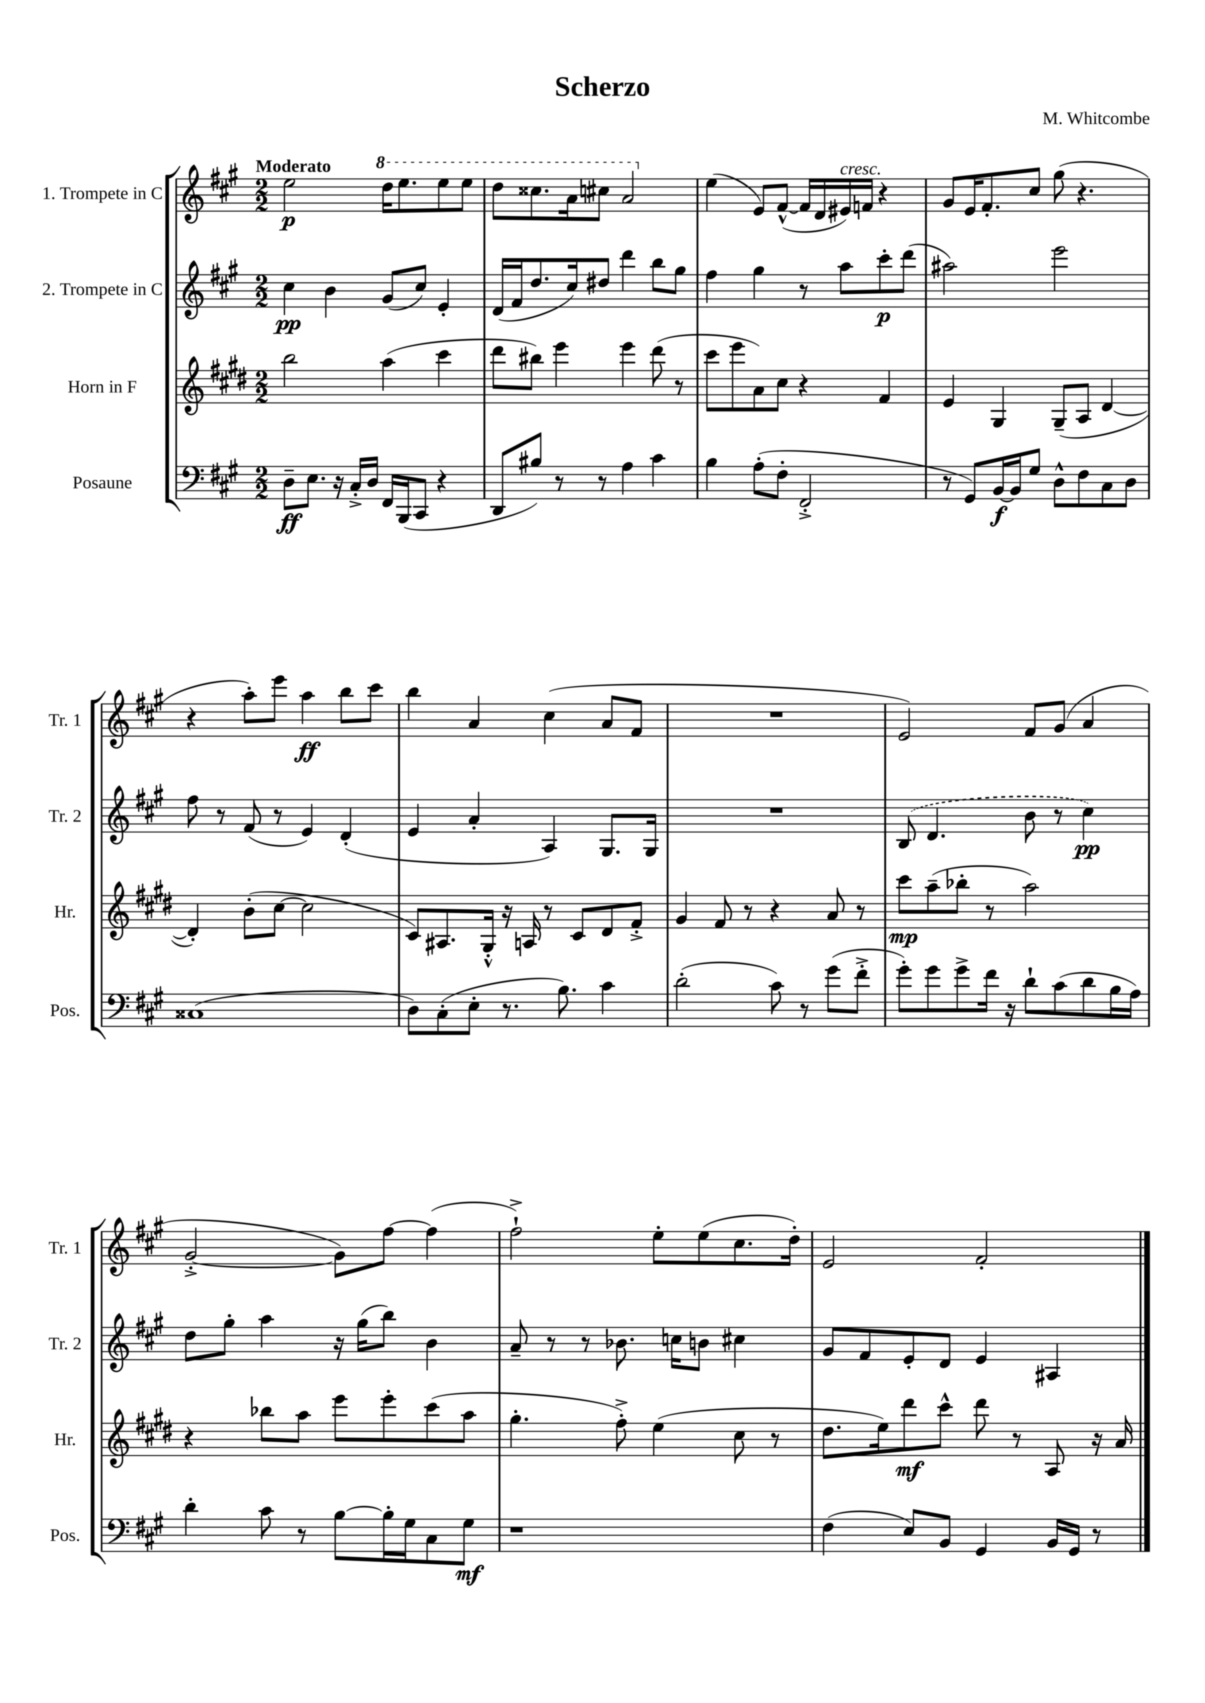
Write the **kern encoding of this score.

**kern	**kern	**kern	**kern
*staff4	*staff3	*staff2	*staff1
*clefF4	*clefG2	*clefG2	*clefG2
*k[f#c#g#]	*k[f#c#g#d#]	*k[f#c#g#]	*k[f#c#g#]
*M2/2	*M2/2	*M2/2	*M2/2
8D~	2bb	4cc#	2ee
8.E	.	.	.
.	.	4b	.
16r	.	.	.
16C#'^	.	.	.
16D	.	.	.
16FF#	(4aa	(8g#	16ddd
(16BBB	.	.	8.eee
8CC#	.	8cc#)	.
4r	4ccc#	4e'	8eee
.	.	.	8eee
=	=	=	=
8DD	8ddd#	(16d	8ddd
.	.	16f#	.
8B#)	8bb#)	8.dd	8.ccc##
8r	4eee	.	.
.	.	16cc#)	16aa
8r	.	8dd#	8ccc#
4A	4eee	4ddd	2aa
4c#	(8ddd#	8bb	.
.	8r	8gg#	.
=	=	=	=
4B	8ccc#	4ff#	(4ee
.	8eee	.	.
(8A'	8a)	4gg#	8e)
8F#'	8cc#	.	([8f#^^
2FF#'^	4r	8r	16f#]
.	.	.	16d
.	.	8aa	16e#)
.	.	.	16f
.	4f#	8ccc#'	4r
.	.	(8ddd	.
=	=	=	=
8r	4e	2aa#)	8g#
8GG#)	.	.	16e
.	.	.	8.f#'
[16BB	4G#	.	.
16BB]	.	.	.
8G#	.	.	8cc#
8D^^	(8G#~	2eee	(8gg#
8F#	8A	.	4.r
8C#	[4d#	.	.
8D	.	.	.
=	=	=	=
(1C##	4d#'])	8ff#	4r
.	.	8r	.
.	(8b'	(8f#	8aa')
.	[8cc#	8r	8eee
.	2cc#]	4e)	4aa
.	.	(4d'	8bb
.	.	.	8ccc#
=	=	=	=
8D)	8c#)	4e	4bb
(8C#'	8.A#	.	.
8E'	.	4a'	4a
.	16G#'^^	.	.
8.r	16r	.	.
.	16A	.	.
.	8r	4A)	(4cc#
8.B)	.	.	.
.	8c#	.	.
4c#	8d#	8.G#	8a
.	8f#'^	.	8f#
.	.	16G#	.
=	=	=	=
(2d'	4g#	1r	1r
.	8f#	.	.
.	8r	.	.
8c#)	4r	.	.
8r	.	.	.
(8g#	8a	.	.
8f#'^	8r	.	.
=	=	=	=
8g#')	8ccc#	(8B	2e)
8g#	(8aa~	4.d	.
8g#^	8bb-'	.	.
16f#	8r	.	.
16r	.	.	.
8d`	2aa)	8b	8f#
(8c#	.	8r	(8g#
8d	.	4cc#)	4a
16B	.	.	.
16A)	.	.	.
=	=	=	=
4d'	4r	8dd	[2g#'^
.	.	8gg#'	.
8c#	8bb-	4aa	.
8r	8aa	.	.
[8B	8eee	16r	8g#])
.	.	(16gg#	.
16B']	8eee'	8bb)	[8ff#
16G#	.	.	.
8C#	(8ccc#	4b	(4ff#]
8G#	8aa	.	.
=	=	=	=
1r	4.gg#'	8a~	2ff#`^)
.	.	8r	.
.	.	8r	.
.	8ff#'^)	8.b-	.
.	(4ee	.	8ee'
.	.	16cc	.
.	.	8b	(8ee
.	8cc#	4cc#	8.cc#
.	8r	.	.
.	.	.	16dd')
=	=	=	=
(4F#	8.dd#	8g#	2e
.	.	8f#	.
.	16ee)	.	.
8E)	8ddd#	8e'	.
8BB	8ccc#^^	8d	.
4GG#	8ddd#	4e	2f#'
.	8r	.	.
16BB	8A	4A#	.
16GG#	.	.	.
8r	16r	.	.
.	16a	.	.
==	==	==	==
*-	*-	*-	*-
